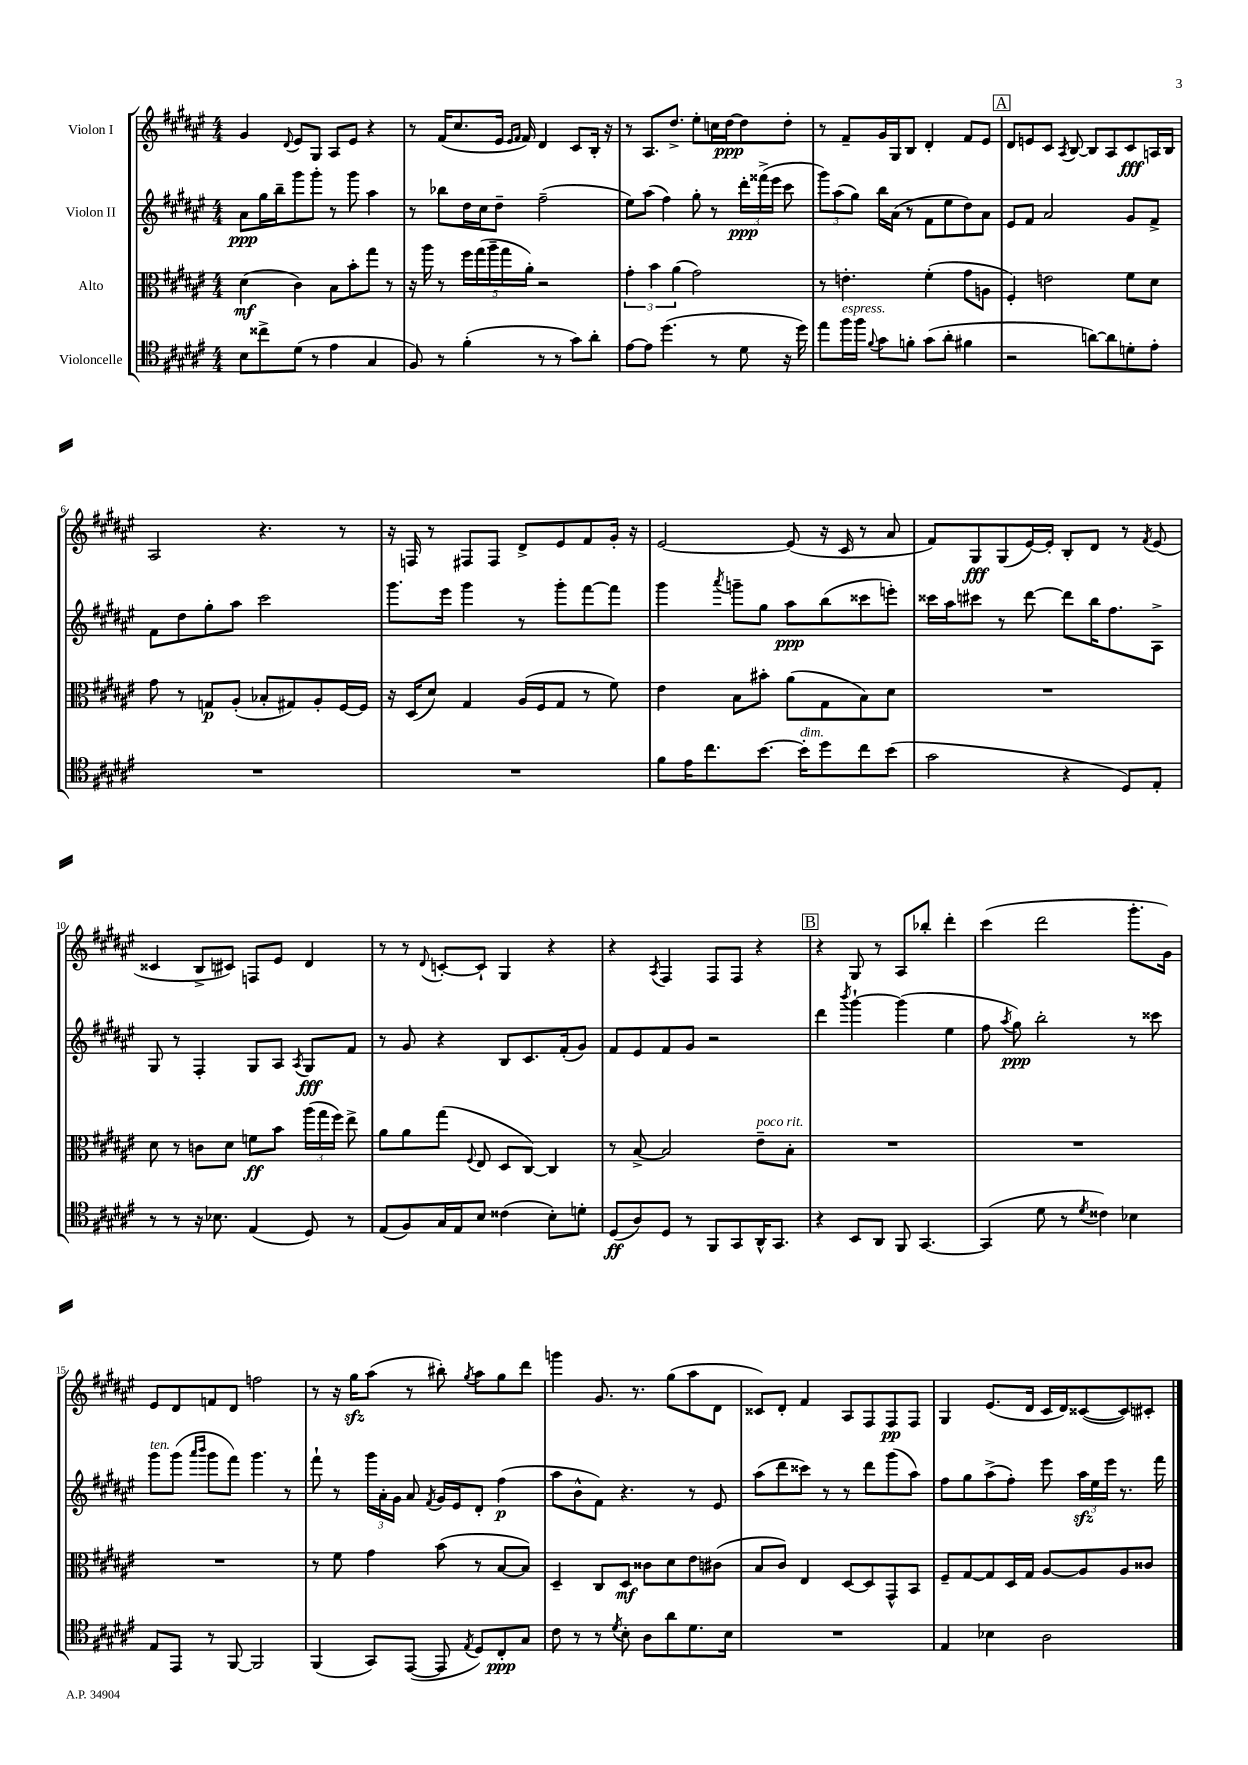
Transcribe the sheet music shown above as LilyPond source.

<<
\new StaffGroup <<
\new Staff = "s0" \with { instrumentName = "Violon I" } {
    \clef treble \key fis \major \numericTimeSignature \time 4/4
    \autoBeamOff gis'4 \appoggiatura { dis'8 } eis'8[ gis8] ais8[ eis'8] r4 |
    r8 fis'16[( cis''8. eis'16] \grace { eis'16[ fis'16] } fis'16) dis'4 cis'8[ b16]-. r16 |
    r8 ais8.[ dis''8.]-> eis''8[-. c''16 dis''16~\ppp dis''8 dis''8]-. |
    r8 fis'8[-- gis'16 gis16 b8] dis'4-. fis'8[ eis'8] |
    \mark \markup { \box "A" } dis'8[ e'8 cis'8] \acciaccatura { ais8 } b8~ b8[ ais8 cis'8\fff a16 b16] |
    ais2 r4. r8 |
    r16 f16 r8 fis8[ fis8] dis'8[-> eis'8 fis'8 gis'16]-. r16 |
    eis'2~ eis'8( r16 cis'16 r8 ais'8 |
    fis'8[) gis8\fff gis8( eis'16~) eis'16]-. b8[-. dis'8] r8 \acciaccatura { fis'8 } eis'8( |
    cisis'4 b8[-> cis'8]) f8[ eis'8] dis'4 |
    r8 r8 \appoggiatura { dis'8 } c'8[~-. c'8]-! gis4 r4 |
    r4 \acciaccatura { ais8 } fis4 fis8[ fis8] r4 |
    \mark \markup { \box "B" } r4 gis8 r8 ais8[ bes''8]-. dis'''4-. |
    cis'''4( dis'''2 gis'''8.[-. gis'16]) |
    eis'8[ dis'8 f'8 dis'8] f''2 |
    r8 r16 gis''16[\sfz ais''8]( r8 bis''8-.) \acciaccatura { gis''8 } ais''8[ gis''8 dis'''8] |
    g'''4 gis'8. r8. gis''8[( ais''8 dis'8] |
    cisis'8[) dis'8]-. fis'4 ais8[ fis8 fis8\pp fis8] |
    gis4 eis'8.[( dis'16] cis'16[ dis'16) cisis'8~( cisis'8) cis'8]-. \bar "|." |
}
\new Staff = "s1" \with { instrumentName = "Violon II" } {
    \clef treble \key fis \major \numericTimeSignature \time 4/4
    \autoBeamOff ais'8[\ppp gis''16 b''16-- gis'''8 gis'''8]-. r8 gis'''8 ais''4 |
    r8 bes''8[ dis''16 cis''16 dis''8]-- fis''2--( |
    eis''8[) ais''8]( fis''4) gis''8-. r8 \tuplet 3/2 { dis'''16[-.\ppp fisis'''16->( eis'''16] } cis'''8 |
    \tuplet 3/2 { gis'''8[) ais''8( gis''8]) } b''16[ ais'16]( r8 fis'8[ eis''8 dis''8) ais'8] |
    \mark \markup { \box "A" } eis'8[ fis'8] ais'2 gis'8[ fis'8]-> |
    fis'8[ dis''8 gis''8-. ais''8] cis'''2 |
    gis'''8.[ eis'''16] gis'''4 r8 gis'''8[-. fis'''8~ fis'''8] |
    gis'''4 \acciaccatura { ais'''8 } g'''8[-- gis''8] ais''8[\ppp b''8( cisis'''8 e'''8]-.) |
    cisis'''16[ ais''16 cis'''8] r8 dis'''8~ dis'''8[ b''16 fis''8. ais8]-> |
    gis8 r8 fis4-. gis8[ ais8] \acciaccatura { ais8 } gis8[\fff fis'8] |
    r8 gis'8 r4 b8[ cis'8. fis'16-.( gis'8]) |
    fis'8[ eis'8 fis'8 gis'8] r2 |
    \mark \markup { \box "B" } dis'''4 \acciaccatura { b'''8 } gis'''4~-! gis'''4( eis''4 |
    fis''8 \acciaccatura { ais''8 } gis''8\ppp) b''2-. r8 cisis'''8 |
    gis'''8[^\markup { \italic "ten." } gis'''8]( \grace { ais'''16[ b'''16] } gis'''8[ fis'''8]) gis'''4. r8 |
    fis'''8-! r8 \tuplet 3/2 { gis'''16[ ais'16-. gis'16] } ais'8 \acciaccatura { fis'8 } gis'16[ eis'16 dis'8]-. fis''4\p( |
    ais''8[ b'8-^ fis'8]) r4. r8 eis'8 |
    ais''8[( dis'''8 cisis'''8]) r8 r8 dis'''8[ gis'''8( ais''8]) |
    fis''8[ gis''8 ais''8->( fis''8]-.) eis'''8 \tuplet 3/2 { ais''16[\sfz eis''16 eis'''16] } r8. fis'''16 \bar "|." |
}
\new Staff = "s2" \with { instrumentName = "Alto" } {
    \clef alto \key fis \major \numericTimeSignature \time 4/4
    \autoBeamOff dis'4\mf( cis'4) b8[ b'8-. gis''8] r8 |
    r16 ais''16 r8 \tuplet 5/4 { fis''16[ gis''16( ais''16-- gis''16 ais'16]-.) } r2 |
    \tuplet 3/2 { gis'4-. b'4 ais'4( } gis'2) |
    r8 e'4.-. fis'4-.( gis'8[ a8] |
    \mark \markup { \box "A" } fis4-.) e'2 fis'8[ dis'8] |
    gis'8 r8 g8[\p ais8]-.( bes8[-. gis8) ais8-. fis16~ fis16] |
    r16 dis16[( dis'8]) gis4 ais16[( fis16 gis8] r8 fis'8) |
    eis'4 b8[ bis'8]-. ais'8[( gis8 b8) dis'8] |
    R1 |
    dis'8 r8 c'8[ dis'8] f'8[\ff b'8] \tuplet 3/2 { ais''16[( gis''16 fis''16]) } eis''8-> |
    ais'8[ ais'8 gis''8]( \appoggiatura { fis8 } eis8 dis8[ cis8]~) cis4 |
    r8 b8~-> b2 eis'8[--^\markup { \italic "poco rit." } b8]-. |
    \mark \markup { \box "B" } R1 |
    R1 |
    R1 |
    r8 fis'8 gis'4 b'8( r8 b8[~ b8]) |
    dis4-- cis8[ dis8]\mf cisis'8[ dis'8 eis'8 cis'8]( |
    b8[ cis'8]) eis4 dis8[~ dis8 gis,8-^ b,8] |
    fis8[-- gis8~ gis8 dis16 gis16] ais8[~ ais8 ais8 cisis'8] \bar "|." |
}
\new Staff = "s3" \with { instrumentName = "Violoncelle" } {
    \clef tenor \key fis \major \numericTimeSignature \time 4/4
    \autoBeamOff b8[ cisis''8-> dis'8]( r8 eis'4 gis4 |
    fis8) r8 fis'4-.( r8 r8 gis'8[) ais'8]-. |
    eis'8[~ eis'8] dis''4.( r8 dis'8 r16 dis''16) |
    eis''8[ fis''16^\markup { \italic "espress." } fis''16] \appoggiatura { fis'8 } gis'8[ f'8]-. gis'8[( ais'8]-. fis'4 |
    \mark \markup { \box "A" } r2 a'8[~) a'8 d'8-. eis'8]-. |
    R1 |
    R1 |
    fis'8[ eis'16 cis''8. b'8.]~ b'16[-.^\markup { \italic "dim." } dis''8 cis''8 b'8]( |
    gis'2 r4 dis8[) eis8]-. |
    r8 r8 r16 bes8. eis4( dis8) r8 |
    eis8[( fis8) gis16 eis16 b8] cisis'4( b8[-.) d'8]-. |
    dis8[\ff( ais8) dis8] r8 fis,8[ gis,8 ais,16-^ gis,8.] |
    \mark \markup { \box "B" } r4 b,8[ ais,8] fis,8 gis,4.~ |
    gis,4( dis'8 r8 \acciaccatura { dis'8 } cisis'4) bes4 |
    eis8[ eis,8] r8 fis,8~ fis,2 |
    fis,4( gis,8[) eis,8]~( eis,8 \acciaccatura { eis8 } dis8[) cis8-.\ppp gis8] |
    cis'8 r8 r8 \acciaccatura { dis'8 } b8-. ais8[ ais'8 dis'8. b16] |
    R1 |
    eis4 bes4 ais2 \bar "|." |
}
>>
>>
